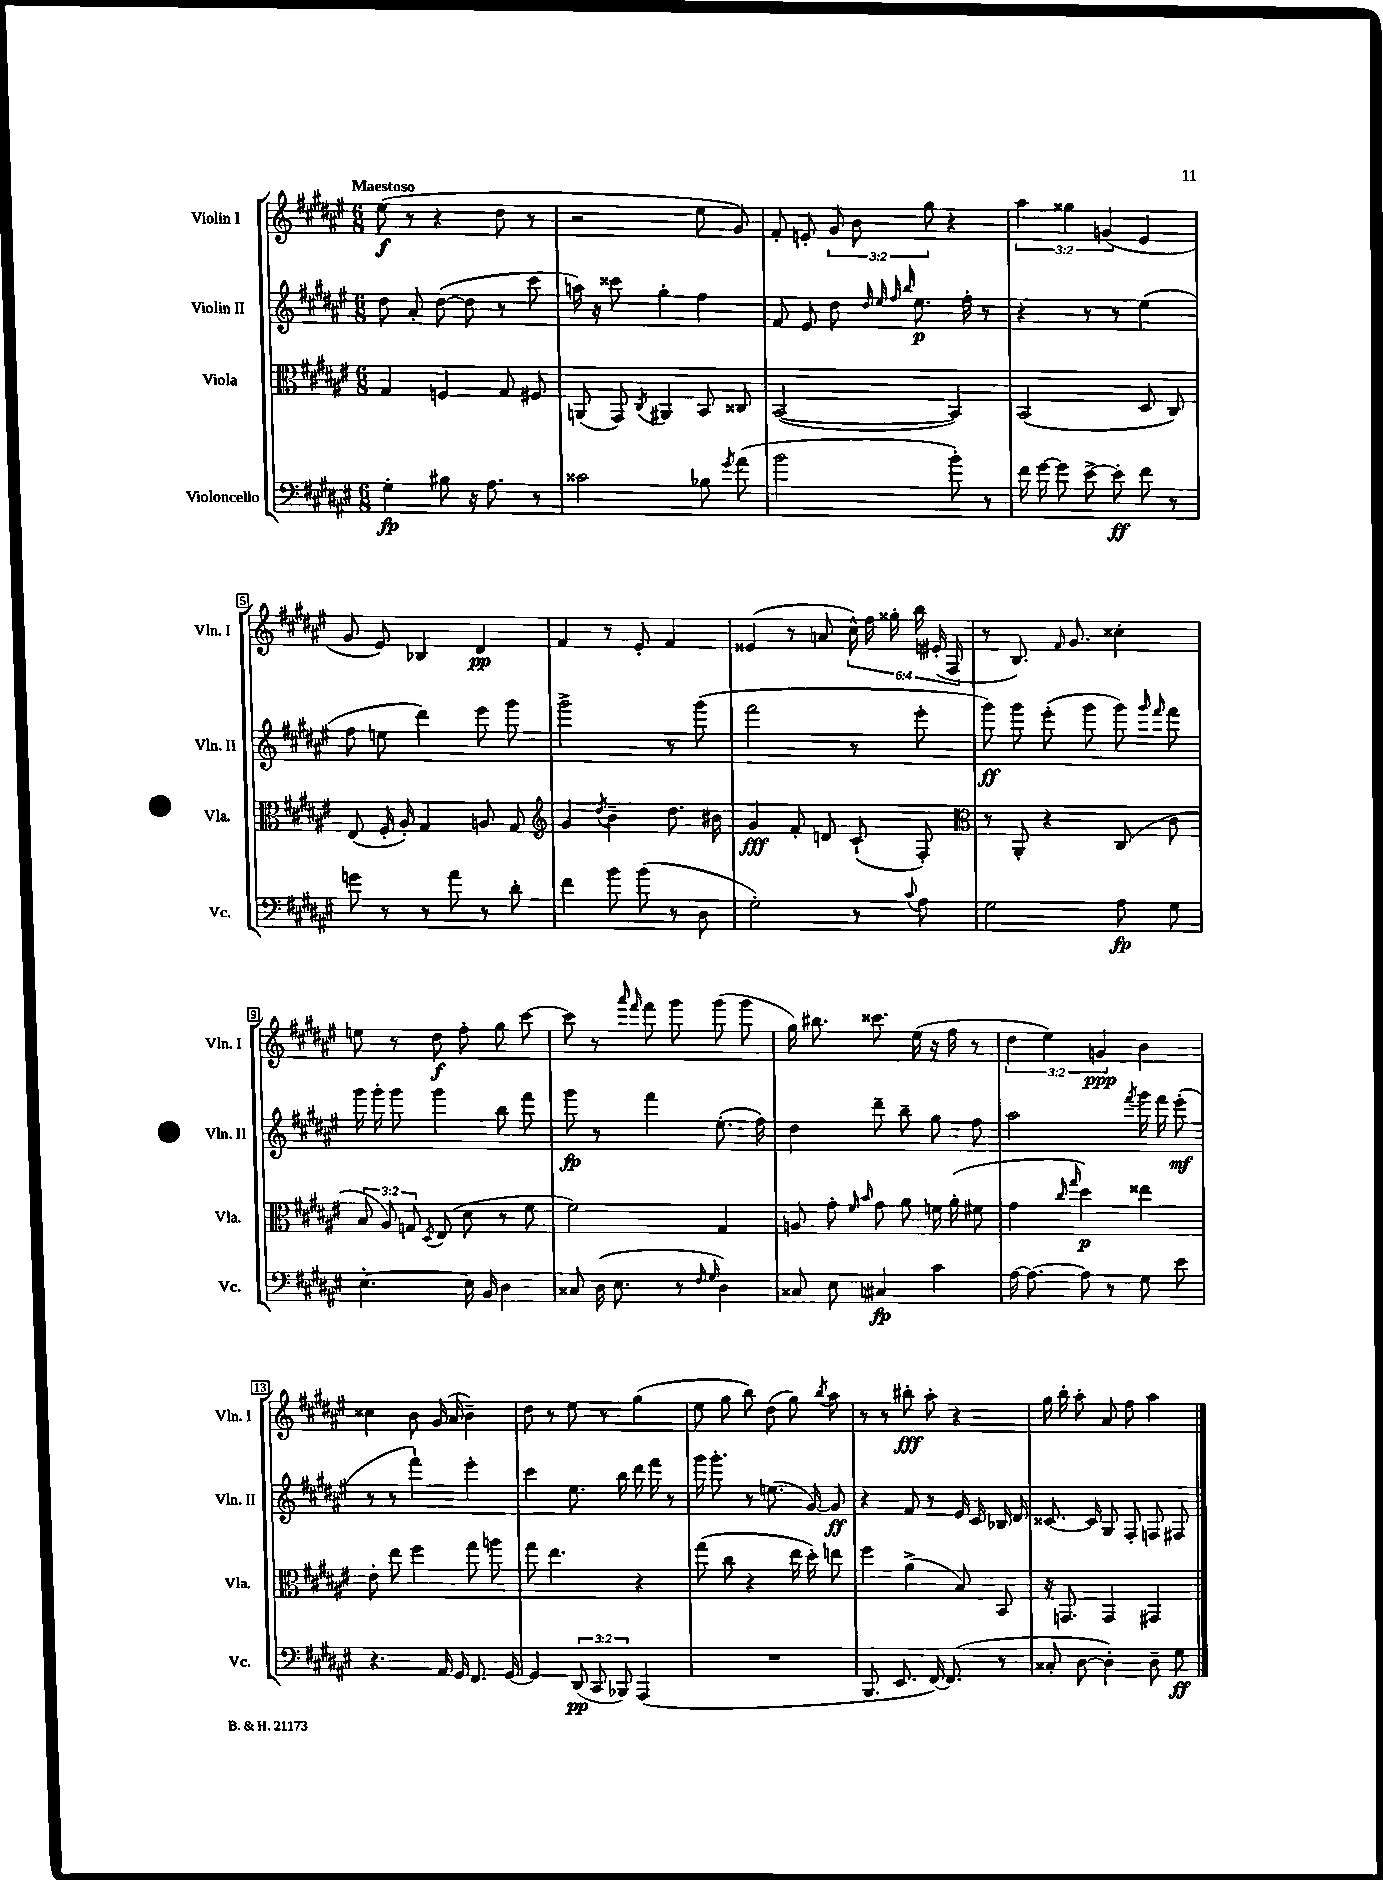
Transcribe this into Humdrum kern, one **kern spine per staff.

**kern	**kern	**kern	**kern
*staff4	*staff3	*staff2	*staff1
*clefF4	*clefC3	*clefG2	*clefG2
*k[f#c#g#d#a#e#]	*k[f#c#g#d#a#e#]	*k[f#c#g#d#a#e#]	*k[f#c#g#d#a#e#]
*M6/8	*M6/8	*M6/8	*M6/8
4G#'	4G#	8dd#	(8ee#
.	.	8a#'	8r
8B#	4F	([8dd#	4r
16r	.	8dd#]	.
8.A#	.	.	.
.	8G#	8r	8dd#
8r	8F#	8ccc#	8r
=	=	=	=
2c##	(8AA	16aa)	2r
.	.	16r	.
.	8GG#)	8ccc##	.
.	8qC#	.	.
.	4AA#	4gg#'	.
8B-	8BB	4ff#	8ee#
8qg#	.	.	.
(8a#	8C##	.	8g#)
=	=	=	=
2b	([2BB	8f#	8f#'
.	.	8e#	8e'
.	.	8dd#	12g#
.	.	.	12b
.	.	32qqdd#	.
.	.	32qqee#	.
.	.	32qqff#	.
.	.	32qqbb	.
.	.	8.ee#	.
.	.	.	12gg#
8b')	4BB])	.	4r
.	.	16ff#'	.
8r	.	8r	.
=	=	=	=
16f#	(2BB	4r	6aa#
[16g#	.	.	.
8g#]	.	.	.
.	.	.	6gg##
[8e#^	.	8r	.
.	.	.	(6g
8e#']	.	8r	.
8f#	8D#	(4ee#	4e#
8r	8C#)	.	.
=	=	=	=
8g	(8E#	8ff#	8g#
8r	16F#'	8ee	8e#)
.	16A#')	.	.
8r	4G#	4ddd#)	4B-
8a#	.	.	.
8r	8A	8eee#	4d#
8d#'	8G#	8ggg#	.
=	=	=	=
*	*clefG2	*	*
4f#	4g#	2ggg#^	4f#
.	8qdd#	.	.
8b	4b~	.	8r
(8b	.	.	8e#'
8r	8.dd#	8r	4f#
8D#	.	(8ggg#	.
.	16b#	.	.
=	=	=	=
2G#')	4g#	2fff#	(4e##
.	8f#'	.	8r
.	8d	.	8a
8r	(8c#`	8r	24cc#^^)
.	.	.	24ff#
.	.	.	24gg##'
8qqc#	.	.	.
8A#	8F#')	8eee#'	24bb
.	.	.	(24e#'
.	.	.	24F#
=	=	=	=
*	*clefC3	*	*
2G#	8r	8ggg#)	8r
.	8AA#'	8ggg#	8.B)
.	4r	(8eee#'	.
.	.	.	16qqf#
.	.	.	8.g#
.	.	8ggg#	.
8A#	(8C#	8ggg#)	4cc##'
.	.	16qqggg#	.
.	.	16qqfff#	.
8G#	8c#	8fff#	.
=	=	=	=
[4.E#'	12B	16ggg#	8ee
.	.	16ggg#'	.
.	12A#)	.	.
.	.	8ggg#	8r
.	12G	.	.
.	8qD#	.	.
.	(8E#	4ggg#	8dd#
16E#]	8d#	.	8ff#'
16BB	.	.	.
4D#	8r	8bb	8gg#
.	8f#	8fff#	[8ccc#
=	=	=	=
8C##	2f#)	8ggg#	8ccc#]
(16D#	.	8r	8r
8.E#	.	.	.
.	.	.	16qqaaa#
.	.	.	16qqfff#
.	.	4fff#	8fff#
8r	.	.	8ggg#
16qqF#	.	.	.
16qqG#	.	.	.
4D#)	4G#	(8.ee#'	(8ggg#
.	.	.	8ggg#
.	.	16ff#)	.
=	=	=	=
8C##	8A	4dd#	16gg#)
.	.	.	8.bb#
8E#	8g#'	.	.
.	16qqf#	.	.
.	16qqb	.	.
4C#	8g#	8ddd#~	8.ccc##
.	8a#	8bb~	.
.	.	.	(16ee#
4c#	16f	8gg#	16r
.	(16a#'	.	16ff#
.	8f#	8ff#	8r
=	=	=	=
[16A#	4g#	2aa#	6dd#
8.A#_	.	.	.
.	.	.	6ee#)
.	16qqcc#	.	.
.	16qqgg#	.	.
8A#]	4dd#)	.	.
.	.	.	6g
8r	.	.	.
.	.	8qfff#	.
8G#	4ee##	16ggg#	4b
.	.	16fff#	.
8e#	.	(8eee#'	.
=	=	=	=
4.r	8e#'	8r	4cc##
.	8ee#	8r	.
.	4ff#	4fff#`)	8b
16AA#	.	.	(16g#
16GG#	.	.	16a#
8.FF#	8gg#	4eee#'	4b~)
.	8aa	.	.
[16GG#	.	.	.
=	=	=	=
4GG#]	8gg#	4ccc#	8dd#
.	4.ee#	.	8r
(12DD#	.	8.ee#	8ee#
12CC#	.	.	.
.	.	.	8r
12BBB-)	.	.	.
.	.	16bb	.
(4AAA#	4r	16ddd#	(4gg#
.	.	16fff#	.
.	.	8r	.
=	=	=	=
2.r	(8gg#	16ggg#	8ee#
.	.	8.ggg#'	.
.	8cc#	.	8gg#
.	4r	8r	8bb)
.	.	(8.ee	(8dd#
.	16ee#	.	8gg#)
.	16dd#')	[16g#)	.
.	.	.	8qbb
.	8ee	8g#]	8aa#
=	=	=	=
8.BBB	4ff#	4r	8r
.	.	.	8r
8.EE#	.	.	.
.	(4a#^	8f#	8bb#'
[16FF#)	.	8r	8aa#'
(8.FF#]	.	.	.
.	8B)	16e#	4r
.	.	16c#	.
8r	8BB	16B-	.
.	.	16d#	.
=	=	=	=
8C##'	16r	[8.c##	16gg#
.	8.GG	.	16bb'
[8D#	.	.	8aa#'
.	.	16c##]	.
4D#'])	4GG	8G#	8a#
.	.	8F#'	8ff#
8D#~	4GG#	8F	4aa#
8G#	.	8F#	.
==	==	==	==
*-	*-	*-	*-
